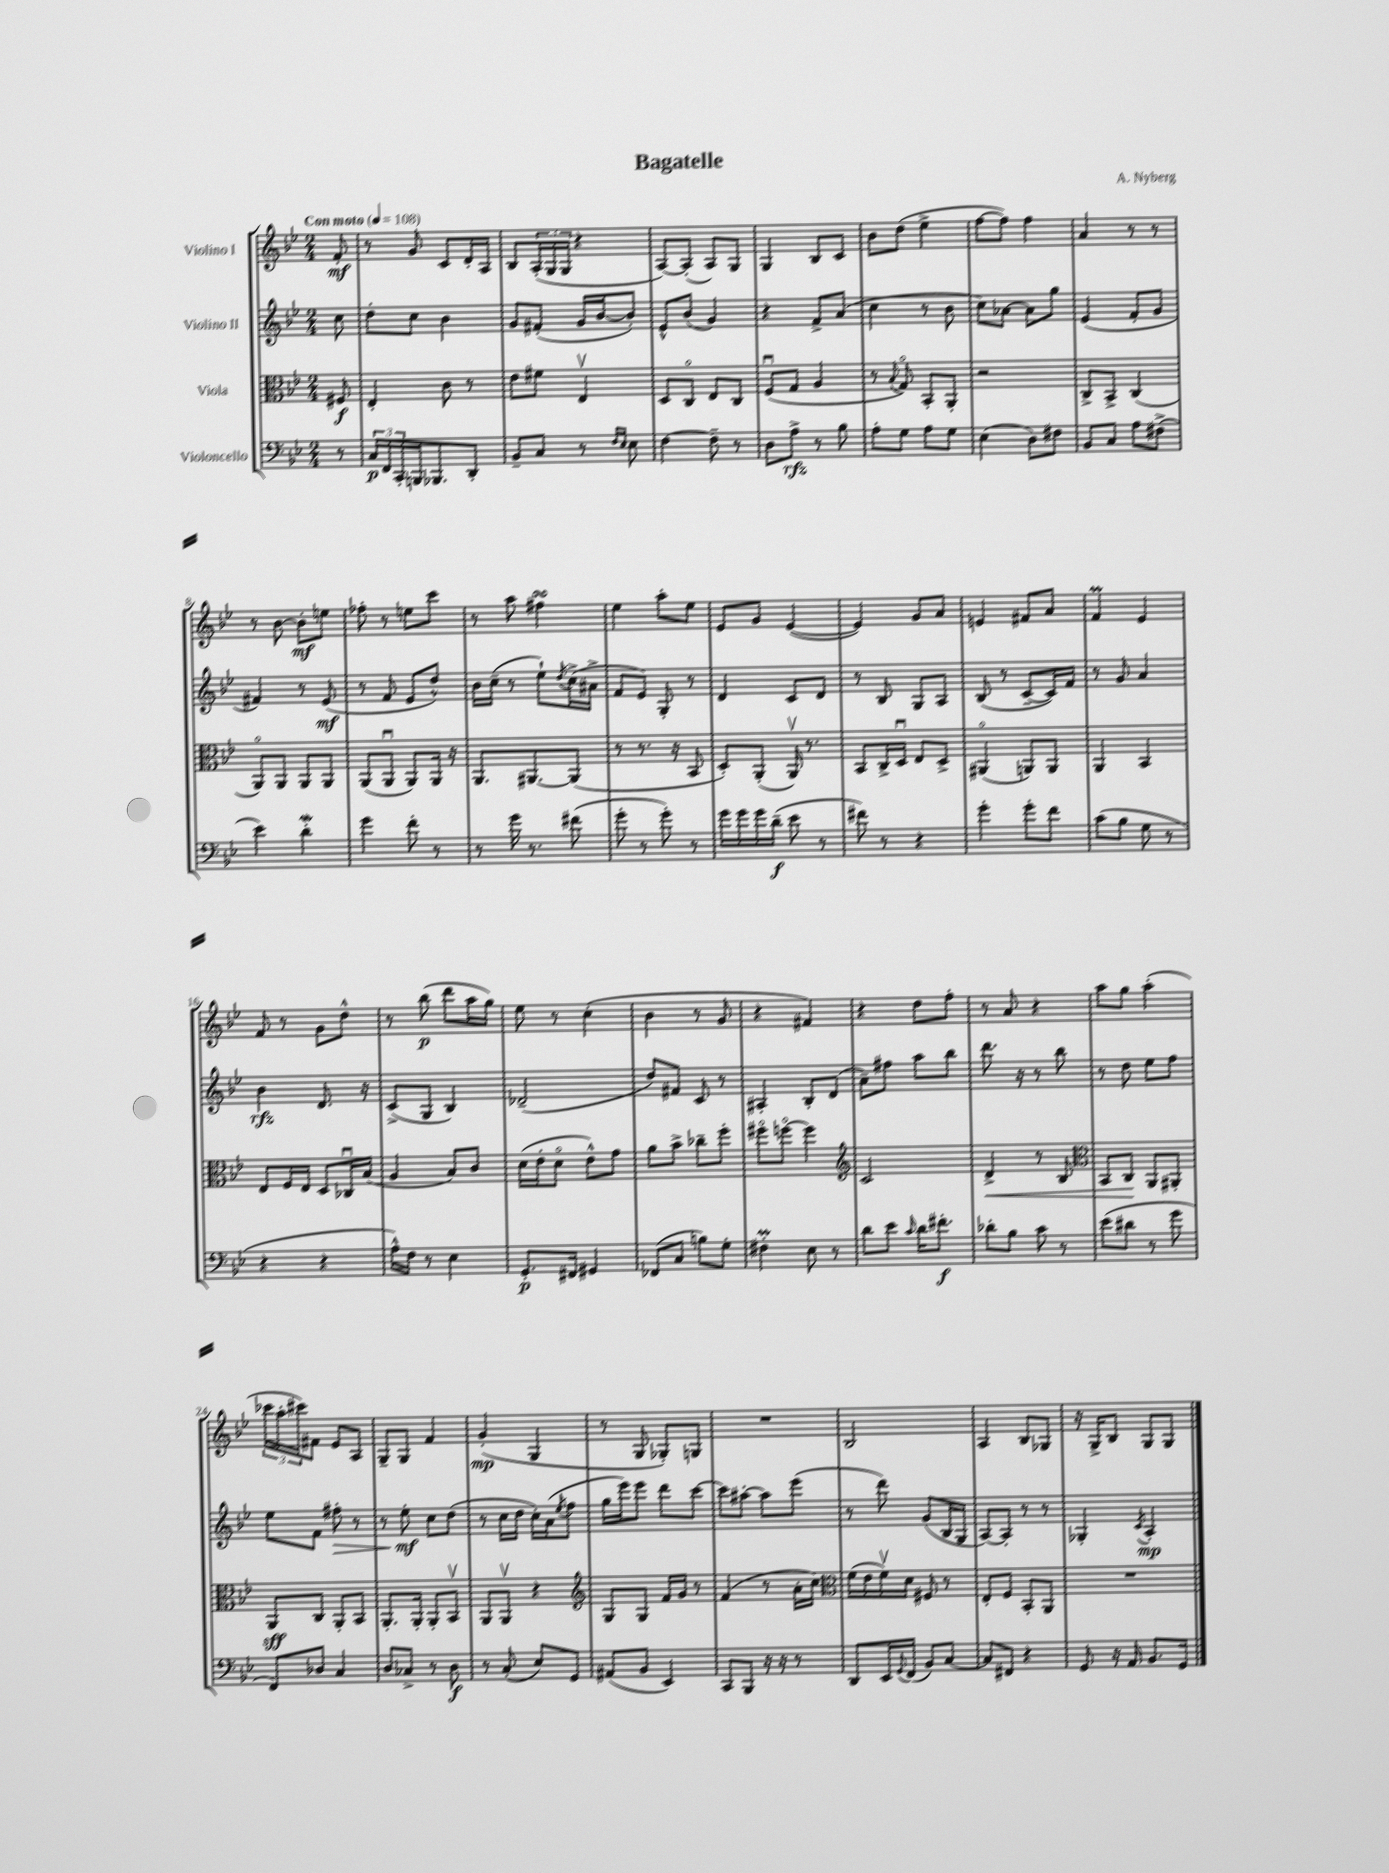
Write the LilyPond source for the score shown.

\header { title = "Bagatelle" composer = "A. Nyberg" }
<<
\new StaffGroup <<
\new Staff = "s0" \with { instrumentName = "Violino I" } {
    \clef treble \key bes \major \numericTimeSignature \time 2/4 \partial 8 \tempo "Con moto" 4 = 108
    f'8-.\mf |
    r8 g'8 c'8 d'16-. a16 |
    bes8 \tuplet 3/2 { a16-.( g16 g16 } r4 |
    a8~) a8-.( a8) g8 |
    g4 bes8 c'8 |
    bes'8 d''8( ees''4-> |
    f''8~ f''8) f''4 |
    a'4 r8 r8 |
    r8 bes'8~ bes'8-.\mf e''8 |
    fes''8-. r8 e''8 c'''8 |
    r8 a''8 fis''4\turn |
    ees''4 a''8-. ees''8 |
    ees'8 g'8 ees'4~( |
    ees'4) g'8 a'8 |
    e'4 fis'8 a'8 |
    f'4\prall ees'4 |
    f'8 r8 g'8 d''8-^ |
    r8 bes''8\p( d'''8 a''16 g''16) |
    ees''8 r8 c''4-.( |
    bes'4 r8 g'8 |
    r4 fis'4) |
    r4 d''8 f''8-. |
    r8 a'8 r4 |
    a''8 g''8 a''4-.( |
    \tuplet 3/2 { ces'''16 a''16-. cis'''16) } fis'8 ees'8 a8 |
    g8-- g8 f'4 |
    g'4-.\mp( g4 |
    r8 g8 ges8-.) g8 |
    R2 |
    bes2 |
    a4 bes8 ges8 |
    r16 g16-> bes8 g8 g8 \bar "|." |
}
\new Staff = "s1" \with { instrumentName = "Violino II" } {
    \clef treble \key bes \major \numericTimeSignature \time 2/4 \partial 8
    c''8 |
    d''8-. c''8 bes'4 |
    g'8 fis'8-.( g'16 bes'16~ bes'8-.) |
    ees'8-^ bes'8( g'4) |
    r4 f'8-> a'8( |
    c''4 r8 bes'8 |
    c''8) aes'8~ aes'8 g''8 |
    ees'4( f'8-. g'8 |
    fis'4) r8 ees'8\mf( |
    r8 f'8 ees'8 d''8-^) |
    bes'16 c''16--( r8 ees''8-!) \acciaccatura { d''8 } c''16->( ais'16-> |
    f'8 ees'8) g8-. r8 |
    d'4 c'8 d'8 |
    r8 bes8 g8 a8 |
    bes8( r8 c'8~-- c'16) f'16 |
    r8 g'8 a'4 |
    bes'4\rfz d'8. r16 |
    c'8->( g8 bes4) |
    des'2--( |
    d''8) fis'8 c'8 r8 |
    ais4-. bes8-. d'8( |
    a'8--) fis''8 a''8 bes''8 |
    d'''8. r16 r8 bes''8 |
    r8 d''8 ees''8 f''8 |
    ees''8 f'8 fis''8-.\> r8 |
    r8 ees''8-.\mf\! c''8 d''8( |
    r8 c''16 d''16 c''16-.) a'16( \acciaccatura { ees''8 } f''8 |
    g''16 ees'''16) ees'''8 d'''8 c'''8~ |
    c'''8 ais''8~-. ais''8 ees'''8( |
    r8 d'''8) g'8( bes16 g16 |
    a8~) a8-. r8 r8 |
    ges4-. \acciaccatura { c'8 } a4-.\mp \bar "|." |
}
\new Staff = "s2" \with { instrumentName = "Viola" } {
    \clef alto \key bes \major \numericTimeSignature \time 2/4 \partial 8
    fis8\f |
    ees4-. c'8 r8 |
    ees'8 fis'8 ees4\upbow |
    d8 c8\flageolet ees8 c8 |
    f8\downbow( g8 a4 |
    r8 \appoggiatura { bes8 } g8\flageolet) bes,8-. a,8-. |
    r2 |
    c8-> bes,8-> c4( |
    a,8\flageolet) a,8 a,8 a,8 |
    a,8( a,8\downbow a,8) a,16 r16 |
    a,8. ais,8.~ ais,8( |
    r8 r8. r16 bes,8 |
    d8-.) a,8-.( a,16\upbow) r8. |
    bes,8 c16-> d16\downbow ees8 d8-> |
    ais,4\flageolet( a,8) a,8 |
    a,4 bes,4 |
    ees8 f16 ees16 d8 ces16\downbow bes16( |
    a4 bes8) c'8 |
    d'16( ees'16-. d'8\flageolet ees'8-^) g'8 |
    a'8 bes'8-> ces''8-- f''8-. |
    fis''8\flageolet f''8~\flageolet f''4 |
    \clef treble c'2 |
    d'4->\< r8 bes8 |
    \clef alto bes,8 c8\! a,8 ais,8-. |
    a,8\sff c8 a,8-. bes,8 |
    a,8.-. a,16-. a,8-. bes,8\upbow |
    a,8 a,8\upbow r4 |
    \clef treble g8 g8 f'16 g'16 r8 |
    f'4( r8 a'16-. c''16) |
    \clef alto f'16( ees'16 f'16\upbow) d'16 fis8 r8 |
    ees8-. f8 bes,8-. a,8 |
    R2 \bar "|." |
}
\new Staff = "s3" \with { instrumentName = "Violoncello" } {
    \clef bass \key bes \major \numericTimeSignature \time 2/4 \partial 8
    r8 |
    \tuplet 3/2 { c16\p f,16 c,16-. } b,,16 bes,,8. d,8-. |
    bes,8-- c8 r8 \grace { f16 ees16 } ees8 |
    f4~ f8-- r8 |
    d8 a8->\rfz r8 bes8 |
    a8-. g8 a8 g8 |
    ees4( d8) fis8 |
    bes,8 c8 a8 fis8->( |
    ees'4) d'4-.\mordent |
    g'4 f'8-. r8 |
    r8 g'16 r8. fis'8( |
    g'8-. r8 g'8-.) r8 |
    g'16 g'16 g'16 d'16--\f( ees'8 r8 |
    fis'8) r8 r4 |
    g'4-. g'8-. f'8 |
    c'8( bes8 g8 r8 |
    r4 r4 |
    a16-^) f16 r8 ees4 |
    g,8.-.\p fis,16 gis,4 |
    fes,8( c8 b8) g8-. |
    fis4-.\prall ees8 r8 |
    d'8 ees'8 \grace { c'16 } d'16 fis'8.-.\f |
    des'8-. bes8 c'8 r8 |
    ees'8( dis'8 r8 g'8 |
    f,8) des8 c4 |
    d8 ces8-> r8 d8\f |
    r8 c8-.( ees8) g,8 |
    ais,8( bes,8 ees,4) |
    c,8 bes,,8 r16 r16 r8 |
    d,8 ees,16 \appoggiatura { g,8 } f,16( bes,8) c8~ |
    c8 fis,8 r4 |
    g,8 r16 a,16 bes,8. g,16 \bar "|." |
}
>>
>>
